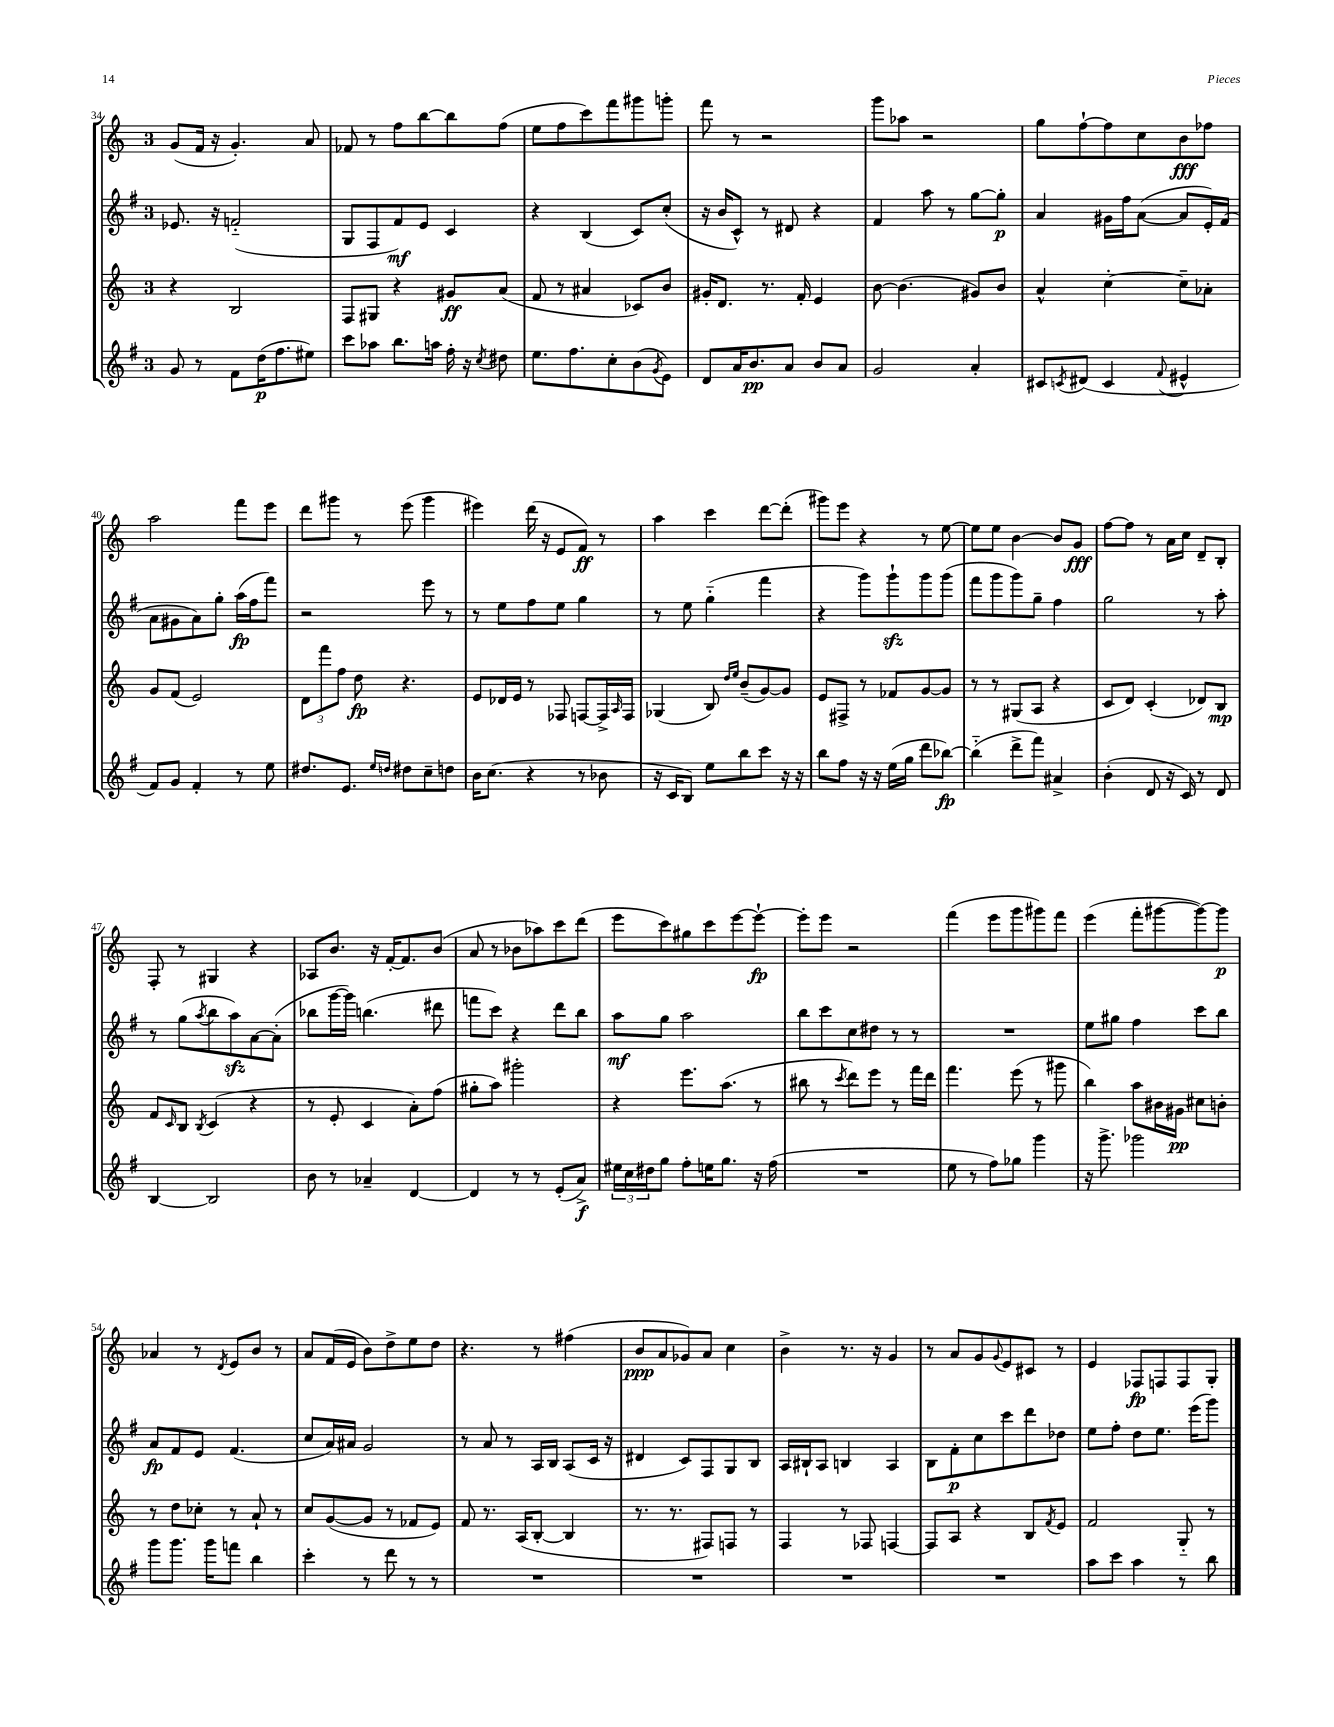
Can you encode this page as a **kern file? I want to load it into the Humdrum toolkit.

**kern	**dynam	**kern	**dynam	**kern	**dynam	**kern	**dynam
*part4	*part4	*part3	*part3	*part2	*part2	*part1	*part1
*staff4	*staff4	*staff3	*staff3	*staff2	*staff2	*staff1	*staff1
*clefG2	*	*clefG2	*	*clefG2	*	*clefG2	*
*k[f#]	*	*k[]	*	*k[f#]	*	*k[]	*
*M3/4	*	*M3/4	*	*M3/4	*	*M3/4	*
=34	=34	=34	=34	=34	=34	=34	=34
8g/	.	4r	.	8.e-X/	.	(8g/L	.
8r	.	.	.	.	.	16f/Jk	.
.	.	.	.	16r	.	16r	.
8f#\L	.	2B/	.	(2fn/	.	4.g'/)	.
(16dd\K	p	.	.	.	.	.	.
8.ff#\	.	.	.	.	.	.	.
8ee#X\J)	.	.	.	.	.	8a/	.
=35	=35	=35	=35	=35	=35	=35	=35
8ccc\L	.	8F/L	.	8G/L	.	8f-X/	.
8aa-X\J	.	8G#X/J	.	8F#/	.	8r	.
8.bb\L	.	4r	.	8f#/)	mf	8ff\L	.
.	.	.	.	8e/J	.	[8bb\	.
16aan\Jk	.	.	.	.	.	.	.
16ff#'\	.	8g#X/L	ff	4c/	.	8bb\]	.
16r	.	.	.	.	.	.	.
8qcc/	.	.	.	.	.	.	.
8dd#X\	.	(8a/J	.	.	.	(8ff\J	.
=36	=36	=36	=36	=36	=36	=36	=36
8.ee\L	.	8f/	.	4r	.	8ee\L	.
.	.	8r	.	.	.	8ff\	.
8.ff#\	.	.	.	.	.	.	.
.	.	4a#X/	.	(4B/	.	8ccc\)	.
8cc'\	.	.	.	.	.	8fff\	.
(8b\	.	8c-X/L)	.	8c/L)	.	8ggg#X\	.
8qg/	.	.	.	.	.	.	.
8e\J)	.	8b/J	.	(8cc'/J	.	8gggn'\J	.
=37	=37	=37	=37	=37	=37	=37	=37
8d/L	.	16g#X'/KL	.	16r	.	8fff\	.
.	.	8.d/J	.	16b/KL	.	.	.
16a/K	.	.	.	8c^^/J)	.	8r	.
8.b/	pp	.	.	.	.	.	.
.	.	8.r	.	8r	.	2r	.
8a/J	.	.	.	8d#X/	.	.	.
.	.	16f'/	.	.	.	.	.
8b/L	.	4e/	.	4r	.	.	.
8a/J	.	.	.	.	.	.	.
=38	=38	=38	=38	=38	=38	=38	=38
2g/	.	[8b\	.	4f#/	.	8ggg\L	.
.	.	(4.b\]	.	.	.	8aa-X\J	.
.	.	.	.	8aa\	.	2r	.
.	.	.	.	8r	.	.	.
4a'/	.	8g#X/L)	.	[8gg\L	.	.	.
.	.	8b/J	.	8gg'\J]	p	.	.
=39	=39	=39	=39	=39	=39	=39	=39
8c#X/L	.	4a^^/	.	4a/	.	8gg\L	.
8qcn/	.	.	.	.	.	.	.
(8d#X/J	.	.	.	.	.	[8ff`\	.
4c/	.	[4cc'\	.	16g#X\LL	.	8ff\]	.
.	.	.	.	16ff#\J	.	.	.
.	.	.	.	([8a\J	.	8cc\	.
8qqf#/	.	.	.	.	.	.	.
4e#X^^/	.	8cc~\L]	.	8a/L]	.	8b\	fff
.	.	8a-X'\J	.	16e'/L)	.	8ff-X\J	.
.	.	.	.	(16f#/JJ	.	.	.
!!LO:LB:g=z
=40	=40	=40	=40	=40	=40	=40	=40
8f#/L)	.	8g/L	.	8a\L	.	2aa\	.
8g/J	.	(8f/J	.	8g#X\	.	.	.
4f#'/	.	2e/)	.	8a\)	.	.	.
.	.	.	.	8gg'\J	.	.	.
8r	.	.	.	(16aa\LL	fp	8fff\L	.
.	.	.	.	16ff#\J	.	.	.
8ee\	.	.	.	8fff#\J)	.	8eee\J	.
=41	=41	=41	=41	=41	=41	=41	=41
8.dd#X/L	.	12d\L	.	2r	.	8ddd\L	.
.	.	12fff\	.	.	.	.	.
.	.	.	.	.	.	8ggg#X\J	.
.	.	12ff\J	.	.	.	.	.
8.e/J	.	.	.	.	.	.	.
.	.	8dd\	fp	.	.	8r	.
16qqee/LL	.	.	.	.	.	.	.
16qqddn/JJ	.	.	.	.	.	.	.
8dd#X\L	.	4.r	.	.	.	(8eee\	.
8cc~\	.	.	.	8eee\	.	4ggg#\	.
8ddn\J	.	.	.	8r	.	.	.
=42	=42	=42	=42	=42	=42	=42	=42
16b\KL	.	8e/L	.	8r	.	4eee#X\)	.
(8.cc\J	.	.	.	.	.	.	.
.	.	16d-X/L	.	8ee\L	.	.	.
.	.	16e/JJ	.	.	.	.	.
4r	.	8r	.	8ff#\	.	(16ddd\	.
.	.	.	.	.	.	16r	.
.	.	8F-X/	.	8ee\J	.	8e/L	.
8r	.	[8Fn/L	.	4gg\	.	8f/J)	ff
8b-X\	.	16F^/L]	.	.	.	8r	.
.	.	16qqA/	.	.	.	.	.
.	.	16F/JJ	.	.	.	.	.
=43	=43	=43	=43	=43	=43	=43	=43
16r	.	(4G-X/	.	8r	.	4aa\	.
16c/KL	.	.	.	.	.	.	.
8B/J)	.	.	.	8ee\	.	.	.
8ee\L	.	8B/)	.	(4gg\	.	4ccc\	.
.	.	16qqdd/LL	.	.	.	.	.
.	.	16qqee/JJ	.	.	.	.	.
8bb\	.	(8b~/L	.	.	.	.	.
8ccc\J	.	[8g/)	.	4fff#\	.	[8ddd\L	.
16r	.	8g/J]	.	.	.	(8ddd'\J]	.
16r	.	.	.	.	.	.	.
=44	=44	=44	=44	=44	=44	=44	=44
8bb\L	.	8e/L	.	4r	.	8ggg#X\L)	.
8ff#\J	.	8F#X^/J	.	.	.	8eee\J	.
16r	.	8r	.	8ggg\L)	.	4r	.
16r	.	.	.	.	.	.	.
(16ee\LL	.	8f-X/L	.	8gggzz`\	.	.	.
16gg\JJ	.	.	.	.	.	.	.
8ddd\L	.	[8g/	.	8ggg\	.	8r	.
[8bb-X\J)	fp	8g/J]	.	(8ggg\J	.	[8ee\	.
=45	=45	=45	=45	=45	=45	=45	=45
(4bb-\]	.	8r	.	8fff#\L	.	8ee\L]	.
.	.	8r	.	8ggg\	.	8ee\J	.
8ddd^\L	.	(8G#X/L	.	8ggg\)	.	[4b\	.
8fff#\J)	.	8A/J	.	8gg~\J	.	.	.
4a#X^/	.	4r	.	4ff#\	.	8b/L]	.
.	.	.	.	.	.	8g/J	fff
=46	=46	=46	=46	=46	=46	=46	=46
(4b'\	.	8c/L	.	2gg\	.	[8ff\L	.
.	.	8d/J)	.	.	.	8ff\J]	.
8d/	.	(4c'/	.	.	.	8r	.
16r	.	.	.	.	.	16a\LL	.
16c/)	.	.	.	.	.	16cc\JJ	.
8r	.	8d-X/L)	.	8r	.	8d~/L	.
8d/	.	8B/J	mp	8aa'\	.	8B'/J	.
!!LO:LB:g=z
=47	=47	=47	=47	=47	=47	=47	=47
[4B/	.	8f/L	.	8r	.	8F'/	.
.	.	16qqc/	.	.	.	.	.
.	.	8B/J	.	(8gg\L	.	8r	.
.	.	8qB/	.	8qaa/	.	.	.
2B/]	.	(4c/	.	8bb\	.	4G#X/	.
.	.	.	.	8aazz\)	.	.	.
.	.	4r	.	[8a\	.	4r	.
.	.	.	.	(8a'\J]	.	.	.
=48	=48	=48	=48	=48	=48	=48	=48
8b\	.	8r	.	8bb-X\L	.	8A-X/L	.
8r	.	8e'/	.	[16ggg\L	.	8.b/J	.
.	.	.	.	16ggg\JJ])	.	.	.
4a-X~/	.	4c/	.	(4.bbn\	.	.	.
.	.	.	.	.	.	16r	.
.	.	.	.	.	.	[16f'/KL	.
.	.	.	.	.	.	8.f/]	.
[4d/	.	8a'\L)	.	.	.	.	.
.	.	(8ff\J	.	8ddd#X\	.	(8b/J	.
=49	=49	=49	=49	=49	=49	=49	=49
4d/]	.	8gg#X'\L	.	8fffn\L	.	8a/	.
.	.	8aa\J)	.	8ccc\J)	.	8r	.
8r	.	2ggg#X'\	.	4r	.	8b-X\L	.
8r	.	.	.	.	.	8aa-X\)	.
(8e'/L	.	.	.	8ddd\L	.	8ccc\	.
8a^/J)	f	.	.	8bb\J	.	(8ddd\J	.
=50	=50	=50	=50	=50	=50	=50	=50
24ee#X\LL	.	4r	.	8aa\L	mf	8eee\L	.
24cc\	.	.	.	.	.	.	.
24dd#X\J	.	.	.	.	.	.	.
8gg\J	.	.	.	8gg\J	.	8ccc\)	.
8ff#'\L	.	8.eee\L	.	2aa\	.	8gg#X\	.
16een\K	.	.	.	.	.	8ccc\	.
8.gg\J	.	(8.aa\J	.	.	.	.	.
.	.	.	.	.	.	[8eee\	.
16r	.	8r	.	.	.	8eee`\J_	fp
(16ff#\	.	.	.	.	.	.	.
=51	=51	=51	=51	=51	=51	=51	=51
2.r	.	8bb#X\	.	8bb\L	.	8eee'\L]	.
.	.	8r	.	8ccc\	.	8eee\J	.
.	.	8qccc/	.	.	.	.	.
.	.	8ddd\L)	.	8cc\	.	2r	.
.	.	8eee\J	.	8dd#X\J	.	.	.
.	.	8r	.	8r	.	.	.
.	.	16fff\LL	.	8r	.	.	.
.	.	16ddd\JJ	.	.	.	.	.
=52	=52	=52	=52	=52	=52	=52	=52
8ee\	.	4.fff\	.	2.r	.	(4fff\	.
8r	.	.	.	.	.	.	.
8ff#\L)	.	.	.	.	.	8eee\L	.
8gg-X\J	.	(8eee\	.	.	.	8ggg\	.
4ggg\	.	8r	.	.	.	8ggg#X\)	.
.	.	8ggg#X\	.	.	.	8fff\J	.
=53	=53	=53	=53	=53	=53	=53	=53
16r	.	4bb\)	.	8ee\L	.	(4eee\	.
8.ggg^\	.	.	.	.	.	.	.
.	.	.	.	8gg#X\J	.	.	.
2ggg-X\	.	8aa\L	.	4ff#\	.	8fff'\L	.
.	.	16b#X\L	.	.	.	[8ggg#X\	.
.	.	16g#X\JJ	pp	.	.	.	.
.	.	8cc#X\L	.	8ccc\L	.	8ggg#\_)	.
.	.	8bn'\J	.	8bb\J	.	8ggg#\J]	p
!!LO:LB:g=z
=54	=54	=54	=54	=54	=54	=54	=54
8ggg\L	.	8r	.	8a/L	fp	4a-X/	.
8.ggg\J	.	8dd\L	.	8f#/	.	.	.
.	.	8cc-X'\J	.	8e/J	.	8r	.
16ggg\KL	.	.	.	.	.	.	.
.	.	.	.	.	.	8qd/	.
8fffn\J	.	8r	.	(4.f#/	.	8e/L	.
4bb\	.	8a`/	.	.	.	8b/J	.
.	.	8r	.	.	.	8r	.
=55	=55	=55	=55	=55	=55	=55	=55
4ccc'\	.	8cc/L	.	8cc/L	.	8a/L	.
.	.	([8g/	.	16a/L)	.	(16f/L	.
.	.	.	.	16a#X/JJ	.	16e/JJ	.
8r	.	8g/J]	.	2g/	.	8b\L)	.
8ddd\	.	8r	.	.	.	8dd^\	.
8r	.	8f-X/L	.	.	.	8ee\	.
8r	.	8e/J)	.	.	.	8dd\J	.
=56	=56	=56	=56	=56	=56	=56	=56
2.r	.	8f/	.	8r	.	4.r	.
.	.	8.r	.	8a/	.	.	.
.	.	.	.	8r	.	.	.
.	.	(16A/KL	.	.	.	.	.
.	.	[8B'/J	.	16A/LL	.	8r	.
.	.	.	.	16B/JJ	.	.	.
.	.	4B/]	.	(8A/L	.	(4ff#X\	.
.	.	.	.	16c/Jk	.	.	.
.	.	.	.	16r	.	.	.
=57	=57	=57	=57	=57	=57	=57	=57
2.r	.	8.r	.	4d#X/	.	8b/L	ppp
.	.	.	.	.	.	8a/	.
.	.	8.r	.	.	.	.	.
.	.	.	.	8c/L)	.	8g-X/)	.
.	.	8F#X/L)	.	8F#/	.	8a/J	.
.	.	8Fn/J	.	8G/	.	4cc\	.
.	.	8r	.	8B/J	.	.	.
=58	=58	=58	=58	=58	=58	=58	=58
2.r	.	4F/	.	16A/LL	.	4b^\	.
.	.	.	.	16B#X`/J	.	.	.
.	.	.	.	8A/J	.	.	.
.	.	8r	.	4Bn/	.	8.r	.
.	.	8F-X/	.	.	.	.	.
.	.	.	.	.	.	16r	.
.	.	[4Fn/	.	4A/	.	4g/	.
=59	=59	=59	=59	=59	=59	=59	=59
2.r	.	8F/L]	.	8B\L	.	8r	.
.	.	8A/J	.	8f#'\	p	8a/L	.
.	.	4r	.	8cc\	.	8g/	.
.	.	.	.	.	.	8qqg/	.
.	.	.	.	8ccc\	.	8e/	.
.	.	8B/L	.	8ddd\	.	8c#X/J	.
.	.	8qf/	.	.	.	.	.
.	.	8e/J	.	8dd-X\J	.	8r	.
=60	=60	=60	=60	=60	=60	=60	=60
8aa\L	.	2f/	.	8ee\L	.	4e/	.
8ccc\J	.	.	.	8ff#'\J	.	.	.
4aa\	.	.	.	8dd\L	.	8F-X/L	fp
.	.	.	.	8.ee\J	.	8Fn/	.
8r	.	8G/	.	.	.	8F/	.
.	.	.	.	(16eee\KL	.	.	.
8bb\	.	8r	.	8ggg\J)	.	8G'/J	.
==	==	==	==	==	==	==	==
*-	*-	*-	*-	*-	*-	*-	*-
